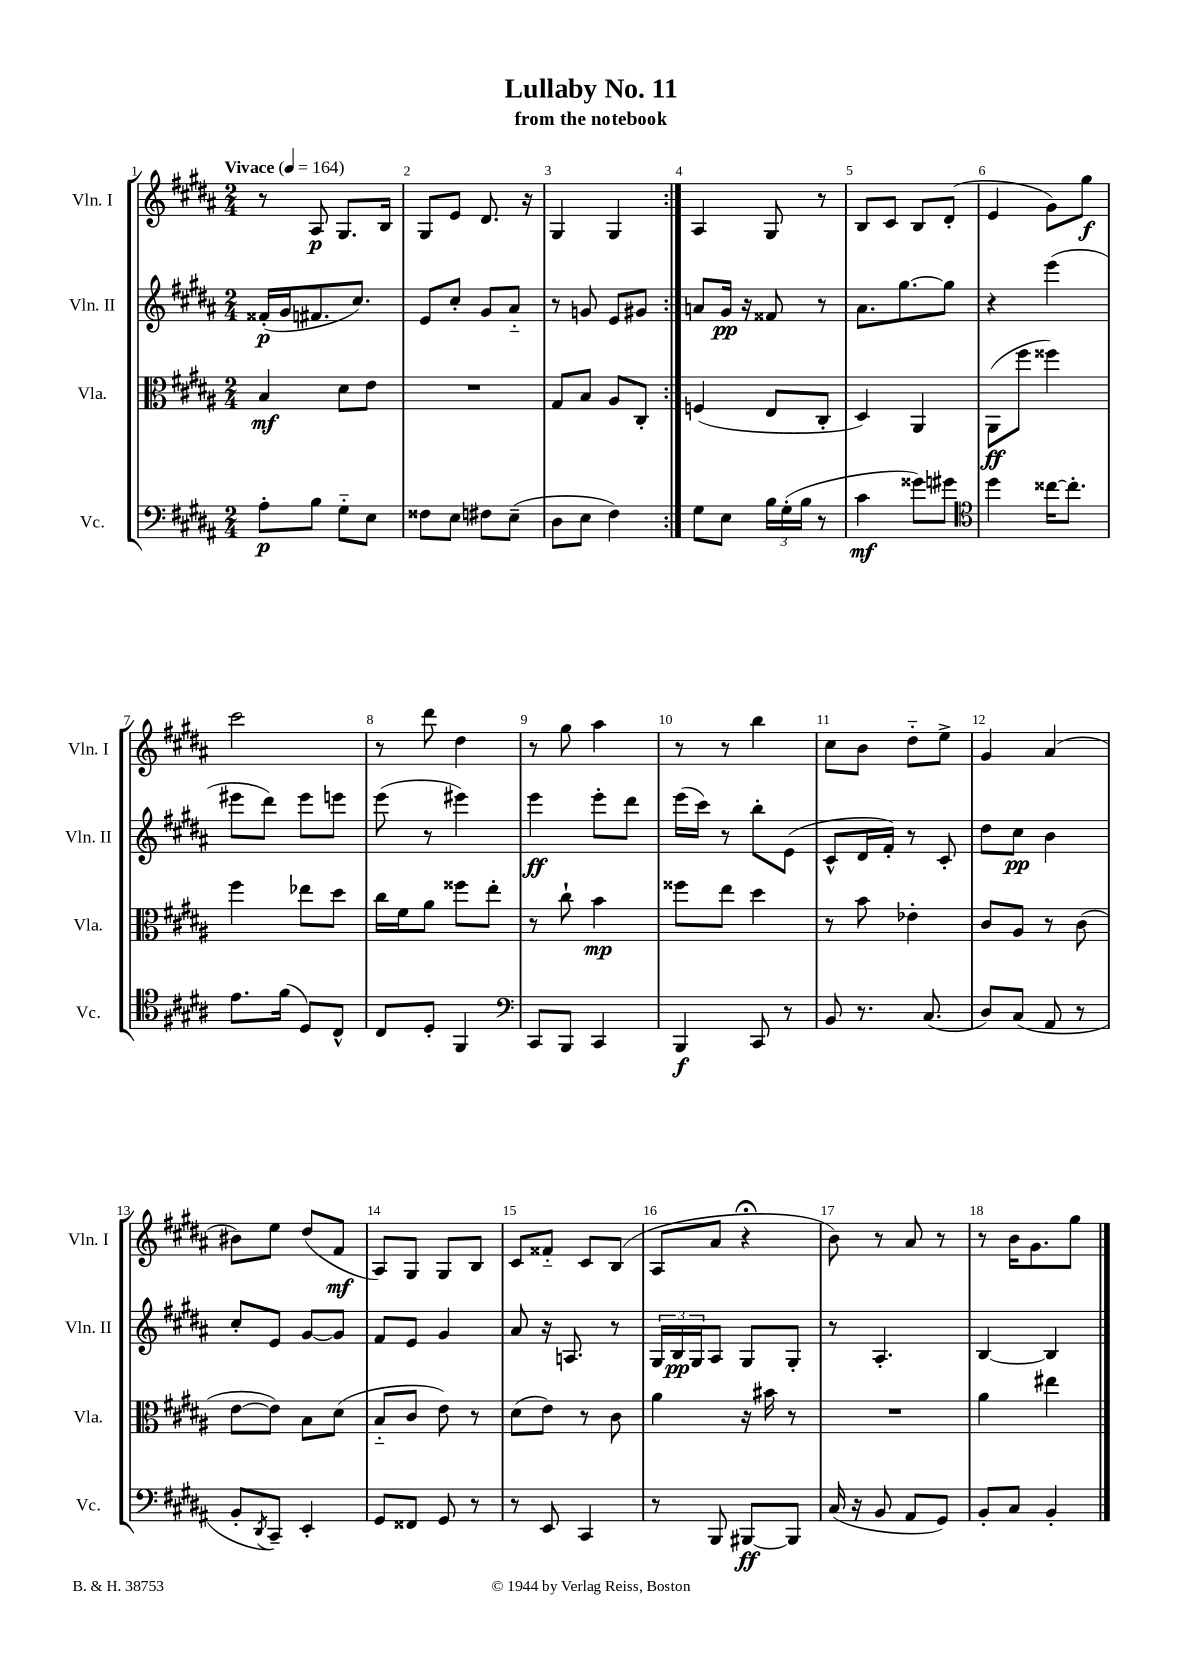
\header { title = "Lullaby No. 11" subtitle = "from the notebook" }
<<
\new StaffGroup <<
\new Staff = "s0" \with { instrumentName = "Vln. I" shortInstrumentName = "Vln. I" } {
    \clef treble \key b \major \numericTimeSignature \time 2/4 \tempo "Vivace" 4 = 164
    \repeat volta 2 { r8 ais8\p gis8. b16 |
    gis8 e'8 dis'8. r16 |
    gis4 gis4 | }
    ais4 gis8 r8 |
    b8 cis'8 b8 dis'8-.( |
    e'4 gis'8) gis''8\f |
    cis'''2 |
    r8 dis'''8 dis''4 |
    r8 gis''8 ais''4 |
    r8 r8 b''4 |
    cis''8 b'8 dis''8-_ e''8-> |
    gis'4 ais'4( |
    bis'8) e''8 dis''8( fis'8\mf |
    ais8) gis8 gis8 b8 |
    cis'8 fisis'8-_ cis'8 b8( |
    ais8 ais'8 r4\fermata |
    b'8) r8 ais'8 r8 |
    r8 b'16 gis'8. gis''8 \bar "|." |
}
\new Staff = "s1" \with { instrumentName = "Vln. II" shortInstrumentName = "Vln. II" } {
    \clef treble \key b \major \numericTimeSignature \time 2/4
    \repeat volta 2 { fisis'16-.\p( gis'16 fis'8. cis''8.) |
    e'8 cis''8-. gis'8 ais'8-_ |
    r8 g'8 e'8 gis'8 | }
    a'8 gis'16\pp r16 fisis'8 r8 |
    ais'8. gis''8.~ gis''8 |
    r4 e'''4( |
    eis'''8 dis'''8) eis'''8 e'''8 |
    e'''8( r8 eis'''4) |
    e'''4\ff e'''8-. dis'''8 |
    e'''16( cis'''16) r8 b''8-. e'8( |
    cis'8-^ dis'16 fis'16-.) r8 cis'8-. |
    dis''8 cis''8\pp b'4 |
    cis''8-. e'8 gis'8~ gis'8 |
    fis'8 e'8 gis'4 |
    ais'8 r16 a8. r8 |
    \tuplet 3/2 { gis16 b16\pp gis16 } ais8 gis8 gis8-. |
    r8 ais4.-. |
    b4~ b4 \bar "|." |
}
\new Staff = "s2" \with { instrumentName = "Vla." shortInstrumentName = "Vla." } {
    \clef alto \key b \major \numericTimeSignature \time 2/4
    \repeat volta 2 { b4\mf dis'8 e'8 |
    R2 |
    gis8 b8 ais8 cis8-. | }
    f4( e8 cis8-. |
    dis4) ais,4 |
    ais,8\ff( fis''8 fisis''4) |
    fis''4 ees''8 dis''8 |
    cis''16 fis'16 ais'8 fisis''8 e''8-. |
    r8 cis''8-! b'4\mp |
    fisis''8 e''8 dis''4 |
    r8 b'8 ees'4-. |
    cis'8 ais8 r8 cis'8( |
    e'8~ e'8) b8 dis'8( |
    b8-_ cis'8 e'8) r8 |
    dis'8( e'8) r8 cis'8 |
    ais'4 r16 bis'16 r8 |
    R2 |
    ais'4 eis''4 \bar "|." |
}
\new Staff = "s3" \with { instrumentName = "Vc." shortInstrumentName = "Vc." } {
    \clef bass \key b \major \numericTimeSignature \time 2/4
    \repeat volta 2 { ais8-.\p b8 gis8-_ e8 |
    fisis8 e8 fis8 e8--( |
    dis8 e8 fis4) | }
    gis8 e8 \tuplet 3/2 { b16 gis16-.( b16 } r8 |
    cis'4\mf gisis'8) gis'8 |
    \clef tenor dis''4 cisis''16~ cisis''8.-. |
    e'8. fis'16( dis8) cis8-^ |
    cis8 dis8-. fis,4 |
    \clef bass cis,8 b,,8 cis,4 |
    b,,4\f cis,8 r8 |
    b,8 r8. cis8.( |
    dis8) cis8( ais,8 r8 |
    b,8-. \acciaccatura { dis,8 } cis,8--) e,4-. |
    gis,8 fisis,8 gis,8 r8 |
    r8 e,8 cis,4 |
    r8 b,,8 bis,,8~\ff bis,,8 |
    cis16( r16 b,8 ais,8 gis,8) |
    b,8-. cis8 b,4-. \bar "|." |
}
>>
>>
\layout { \context { \Score \override BarNumber.break-visibility = ##(#f #t #t) barNumberVisibility = #all-bar-numbers-visible } }
